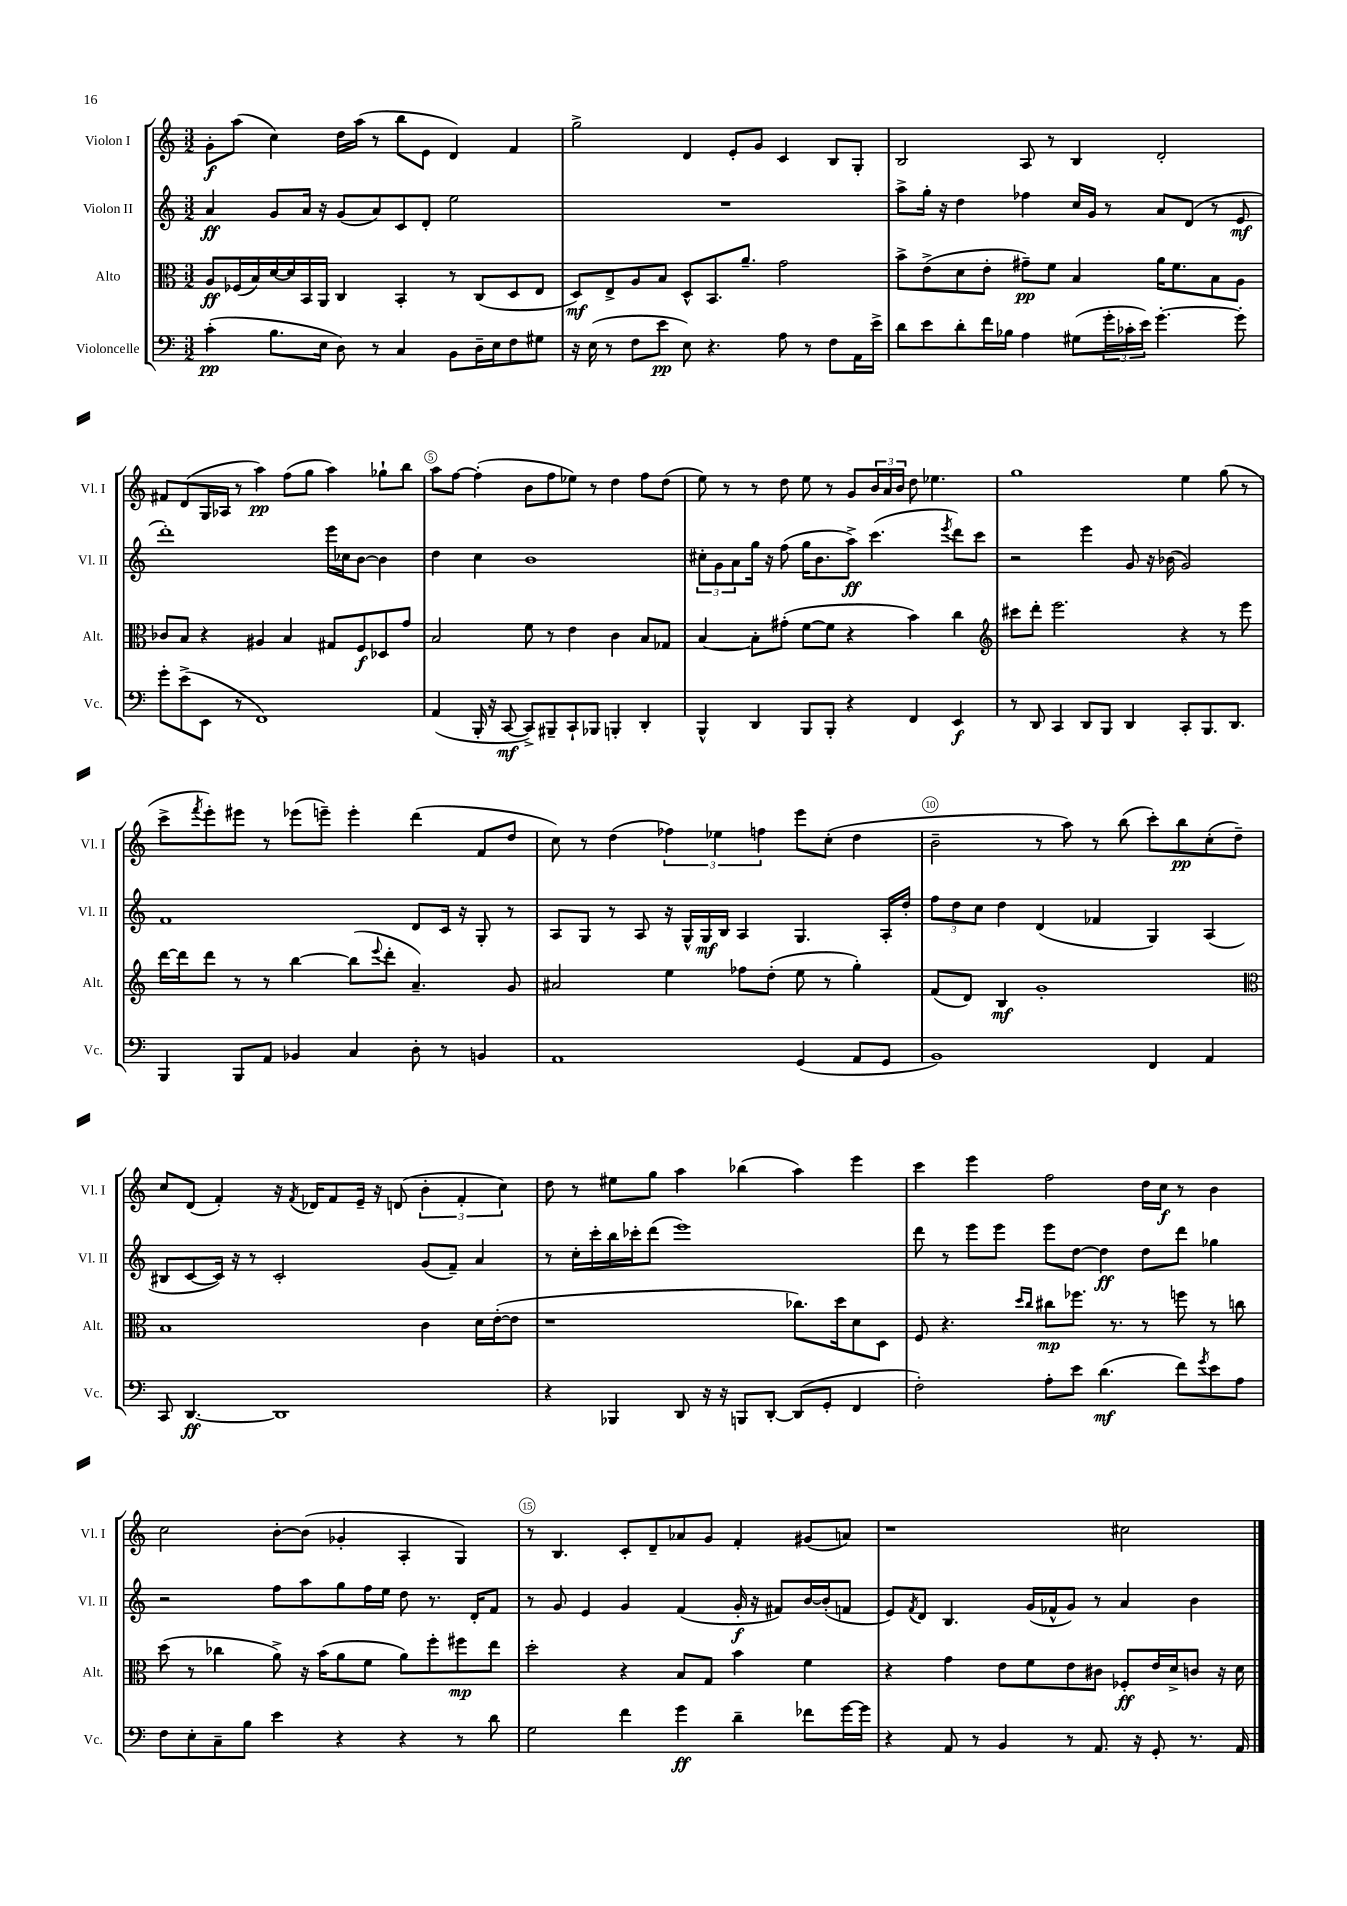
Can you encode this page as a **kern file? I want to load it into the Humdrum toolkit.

**kern	**kern	**kern	**kern
*staff4	*staff3	*staff2	*staff1
*clefF4	*clefC3	*clefG2	*clefG2
*k[]	*k[]	*k[]	*k[]
*M3/2	*M3/2	*M3/2	*M3/2
(4c'	8A	4a	8g'
.	(16F-	.	(8aa
.	16B)	.	.
8.B	[16d	8g	4cc)
.	16d]	.	.
.	16BB	16a	.
16E	16AA	16r	.
8D)	4C	(8g	16dd
.	.	.	(16aa
8r	.	8a)	8r
4C	4BB'	8c	8bb
.	.	8d'	8e
8BB	8r	2ee	4d)
16D~	(8C	.	.
16E	.	.	.
8F	8D	.	4f
8G#	8E	.	.
=	=	=	=
16r	8D)	1.r	2gg^
(16E	.	.	.
8r	8E^	.	.
8F	8A	.	.
8e	8B	.	.
8E)	8D^^	.	4d
4.r	8.BB	.	.
.	.	.	8e'
.	8.a~	.	.
.	.	.	8g
8A	2g	.	4c
8r	.	.	.
8F	.	.	8B
16AA	.	.	8G'
16e^	.	.	.
=	=	=	=
8d	8b^	8aa^	2B
8e	(8e^	16gg'	.
.	.	16r	.
8d'	8d	4dd	.
16f	8e'	.	.
16B-	.	.	.
4A	8g#~)	4ff-	8A
.	8f	.	8r
(8G#	4B	16cc	4B
.	.	16g	.
24g'	.	8r	.
24c-'	.	.	.
24e)	.	.	.
[4.g'	16a	8a	2d'
.	8.f	.	.
.	.	(8d	.
.	8B	8r	.
8g']	8A	8e	.
=	=	=	=
8g'	8c-	1ddd')	8f#
(8e^	8B	.	(8d
8EE	4r	.	16G
.	.	.	16A-
8r	.	.	8r
1FF)	4A#	.	4aa)
.	4B	.	(8ff
.	.	.	8gg
.	8G#	16eee	4aa)
.	.	16cc-	.
.	8F	[8b	.
.	8D-	4b]	8gg-`
.	8g	.	8bb
=	=	=	=
(4AA	2B	4dd	8aa
.	.	.	[8ff
16BBB'	.	4cc	(4ff']
16r	.	.	.
[8CC	.	.	.
8CC^])	8f	1b	8b
8BBB#~	8r	.	8ff
8CC`	4e	.	8ee-)
8BBB-	.	.	8r
4BBB'	4c	.	4dd
4DD'	8B	.	8ff
.	8G-	.	(8dd
=	=	=	=
4BBB^^	[4B	12cc#'	8ee)
.	.	12g	.
.	.	.	8r
.	.	12a	.
4DD	8B']	16gg	8r
.	.	16r	.
.	(8g#'	(8ff	8dd
8BBB	[8f	16gg	8ee
.	.	8.b	.
8BBB'	8f]	.	8r
4r	4r	8aa^)	8g
.	.	(4.ccc	24b
.	.	.	24a
.	.	.	24b
4FF	4b)	.	8dd
.	.	.	4.ee-
.	.	8qeee	.
4EE	4cc	8ddd)	.
.	.	8ccc	.
=	=	=	=
*	*clefG2	*	*
8r	8ccc#	2r	1gg
8DD	8ddd'	.	.
4CC	2.eee	.	.
8DD	.	4eee	.
8BBB	.	.	.
4DD	.	8g	.
.	.	16r	.
.	.	(16b-	.
8CC'	4r	2g)	4ee
8.BBB	.	.	.
.	8r	.	(8gg
8.DD	.	.	.
.	8eee	.	8r
=	=	=	=
4BBB	[16ddd	1f	8ccc^
.	16ddd]	.	.
.	.	.	8qfff
.	8ddd	.	8eee')
8BBB	8r	.	8eee#
8AA	8r	.	8r
4BB-	[4bb	.	(8eee-
.	.	.	8eee~)
4C	(8bb]	.	4eee'
.	8qqeee	.	.
.	8ddd'	.	.
8D'	4.a~)	8d	(4ddd
8r	.	16c	.
.	.	16r	.
4BB	.	8G'	8f
.	8g	8r	8dd
=	=	=	=
1AA	2a#	8A	8cc)
.	.	8G	8r
.	.	8r	(4dd
.	.	8A	.
.	4ee	16r	6ff-)
.	.	16G^^	.
.	.	16G	.
.	.	.	6ee-
.	.	16B	.
.	8ff-	4A	.
.	.	.	6ff
.	(8dd'	.	.
(4GG	8ee	4.G	8eee
.	8r	.	(8cc'
8AA	4gg')	.	4dd
8GG	.	16A'	.
.	.	16dd'	.
=	=	=	=
1BB)	(8f	12ff	2b~
.	.	12dd	.
.	8d)	.	.
.	.	12cc	.
.	4B	4dd	.
.	1g'	(4d	8r
.	.	.	8aa)
.	.	4f-	8r
.	.	.	(8bb
4FF	.	4G)	8ccc')
.	.	.	8bb
4AA	.	(4A	(8cc'
.	.	.	8dd~)
=	=	=	=
*	*clefC3	*	*
8CC	1B	8B#	8cc
[4.DD	.	[8c	(8d
.	.	16c])	4f')
.	.	16r	.
.	.	8r	.
1DD]	.	2c'	16r
.	.	.	8qf
.	.	.	16d-
.	.	.	8f
.	.	.	16e~
.	.	.	16r
.	.	.	(8d
.	4c	(8g	6b'
.	.	8f~)	.
.	.	.	6f'
.	16d	4a	.
.	([16e'	.	.
.	.	.	6cc)
.	8e]	.	.
=	=	=	=
4r	1r	8r	8dd
.	.	16cc'	8r
.	.	16ccc'	.
4BBB-	.	16bb	8ee#
.	.	16ccc-'	.
.	.	(8ddd	8gg
8DD	.	1eee)	4aa
16r	.	.	.
16r	.	.	.
8BBB	.	.	(4bb-
[8DD'	.	.	.
(8DD]	8.cc-)	.	4aa)
8GG'	.	.	.
.	16dd	.	.
4FF	8d	.	4eee
.	8D	.	.
=	=	=	=
2F')	8F	8ddd	4ccc
.	4.r	8r	.
.	.	8eee	4eee
.	.	8eee	.
.	16qqdd	.	.
.	16qqcc	.	.
8A'	8cc#	8eee	2ff
8e	8.ff-	[8dd	.
(4.d	.	4dd]	.
.	8.r	.	.
.	8r	8dd	16dd
.	.	.	16cc
8f)	8ff	8ddd	8r
8qg	.	.	.
8e	8r	4gg-	4b
8A	8cc	.	.
=	=	=	=
8F	(8dd	2r	2cc
8E'	8r	.	.
8C~	4cc-	.	.
8B	.	.	.
4e	8a^)	8ff	[8b'
.	16r	8aa	(8b]
.	(16b	.	.
4r	8a	8gg	4g-'
.	8f	16ff	.
.	.	16ee	.
4r	8a)	8dd	4A'
.	8ff'	8.r	.
8r	8ff#	.	4G)
.	.	16d'	.
8d	8ee	8f	.
=	=	=	=
2G	2dd'	8r	8r
.	.	8g	4.B
.	.	4e	.
4f	4r	4g	8c'
.	.	.	8d~
4g	8B	(4f	8a-
.	8G	.	8g
4d~	4b	16g'	4f'
.	.	16r	.
.	.	8f#)	.
8f-	4f	[16b	(8g#
.	.	(16b']	.
[16g	.	8f	8a)
16g]	.	.	.
=	=	=	=
4r	4r	8e)	1r
.	.	8qf	.
.	.	8d	.
8AA	4g	4.B	.
8r	.	.	.
4BB	8e	.	.
.	8f	(16g	.
.	.	16f-^^	.
8r	8e	8g)	.
8.AA	8c#	8r	.
.	8F-'	4a	2cc#
16r	.	.	.
8GG'	16e	.	.
.	16d^	.	.
8.r	8c	4b	.
.	16r	.	.
16AA	16d	.	.
==	==	==	==
*-	*-	*-	*-
